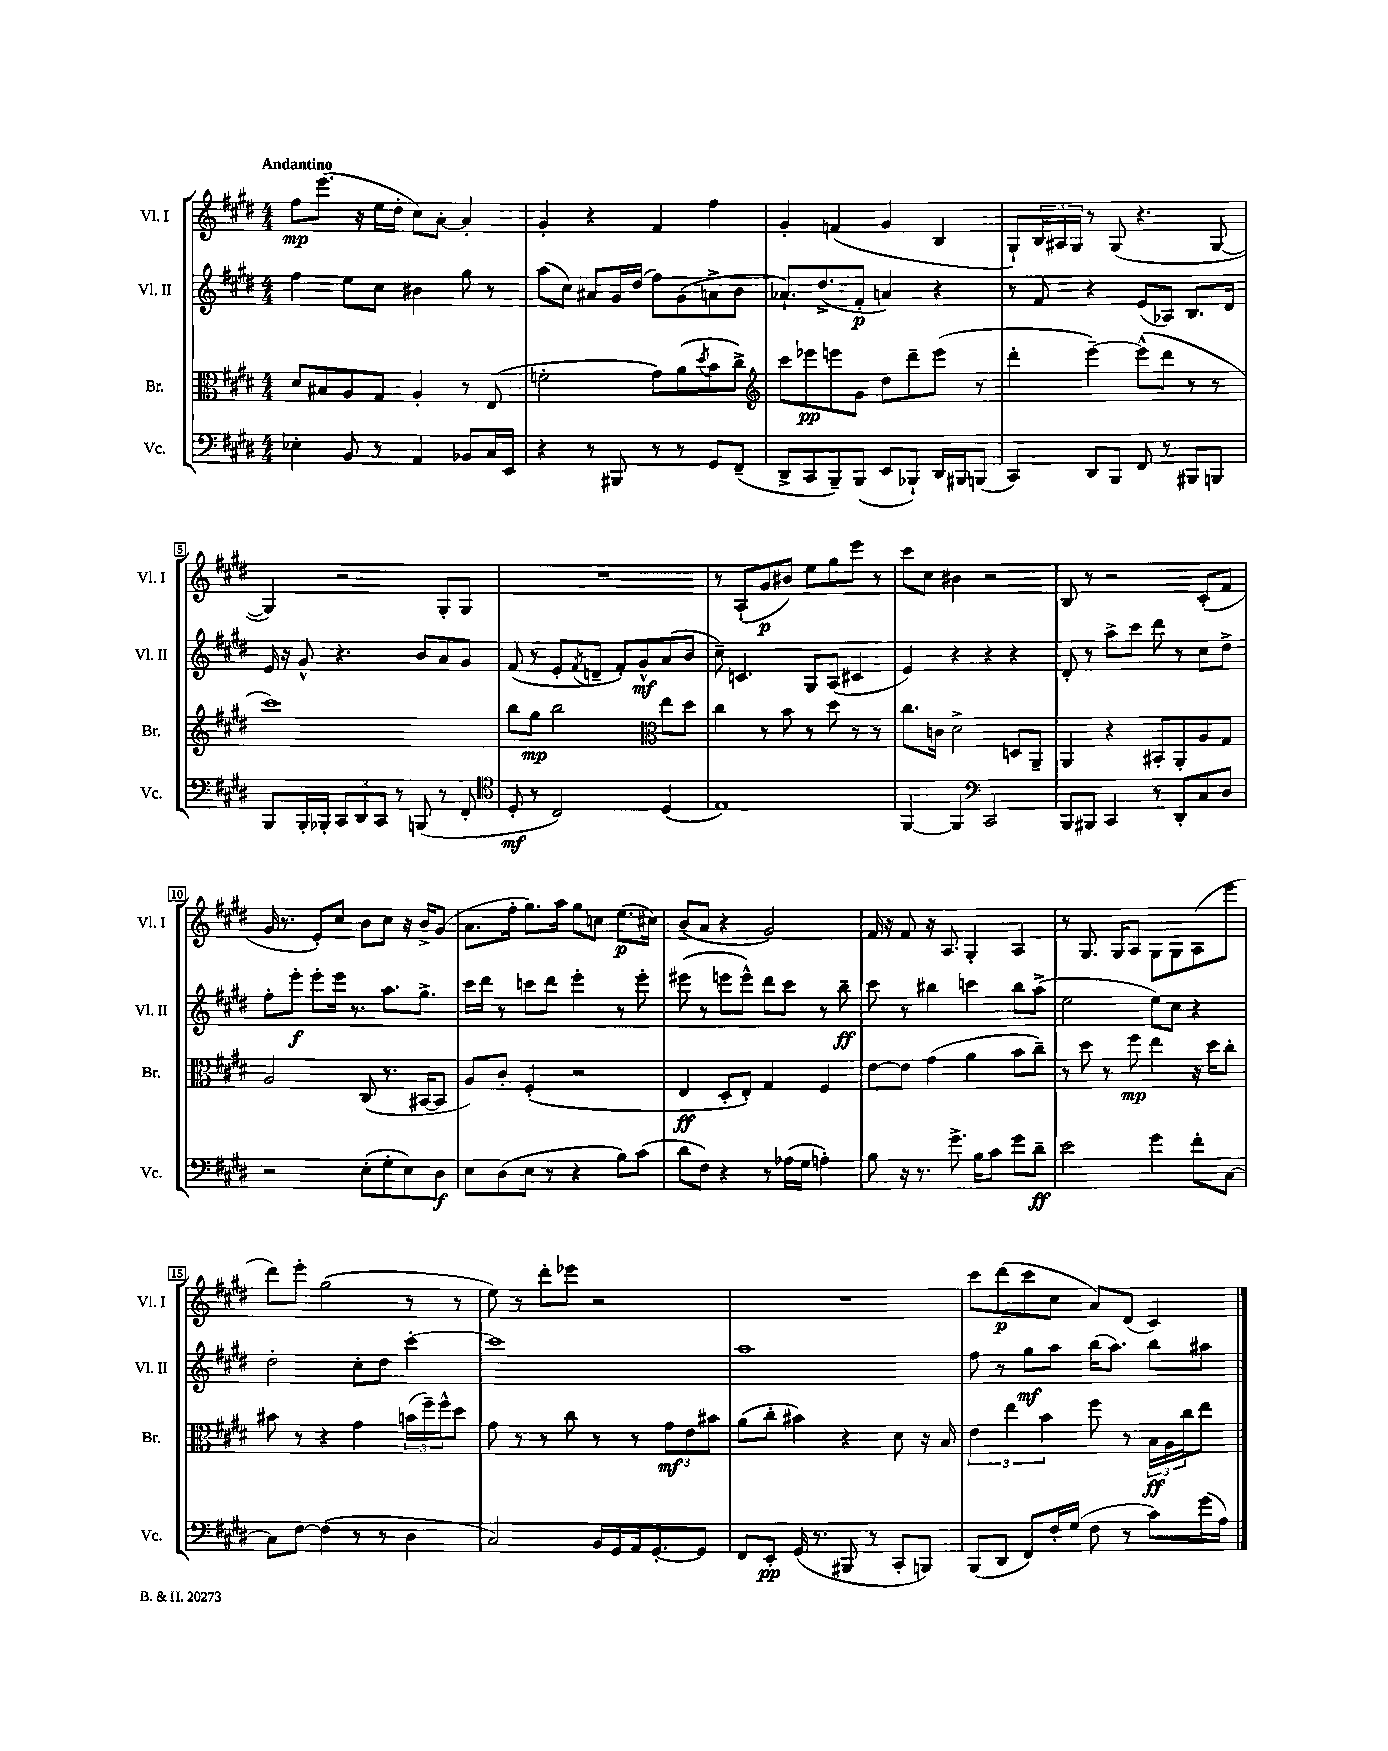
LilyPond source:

<<
\new StaffGroup <<
\new Staff = "s0" \with { instrumentName = "Vl. I" shortInstrumentName = "Vl. I" } {
    \clef treble \key e \major \numericTimeSignature \time 4/4 \tempo "Andantino"
    fis''8\mp e'''8.( r16 e''16 dis''16-. cis''8) a'8~-. a'4-. |
    gis'4-. r4 fis'4 fis''4 |
    gis'4-. f'4( gis'4 b4 |
    gis8-!) \tuplet 3/2 { b16 ais16 gis16 } r8 gis8( r4. gis8~ |
    gis4) r2 gis8-. gis8 |
    R1 |
    r8 a8-!( gis'8\p bis'8) e''8 gis''8 e'''8 r8 |
    cis'''8 cis''8 bis'4 r2 |
    b8 r8 r2 cis'8-.( fis'8 |
    gis'16 r8. e'8-.) cis''8 b'8 cis''8 r16 b'16-> gis'8( |
    a'8. fis''16-. gis''8.) a''16 gis''8 c''8 e''8.\p( cis''16) |
    b'8( a'8 r4 gis'2) |
    fis'16 r16 fis'8 r16 a8. gis4-. a4 |
    r8 gis8. gis16 a8 gis8 gis8 a8( e'''8 |
    dis'''8) e'''8-. gis''2( r8 r8 |
    e''8) r8 dis'''8-. ees'''8 r2 |
    R1 |
    cis'''8 dis'''8\p( cis'''8 cis''8 a'8) dis'8( cis'4) \bar "|." |
}
\new Staff = "s1" \with { instrumentName = "Vl. II" shortInstrumentName = "Vl. II" } {
    \clef treble \key e \major \numericTimeSignature \time 4/4
    fis''4 e''8 cis''8 bis'4 gis''8 r8 |
    a''8( cis''8) ais'8 gis'16 dis''16( fis''8) gis'8( a'8-> b'8 |
    aes'8.-!) dis''8.->( fis'8-.\p a'4) r4 |
    r8 fis'8 r4 e'8( aes8) b8. dis'16 |
    e'16 r16 gis'8-^ r4. b'8 a'8 gis'8 |
    fis'8( r8 e'8-. \acciaccatura { fis'8 } d'8-- fis'8-.) gis'8-^\mf a'8( b'8 |
    cis''8--) c'4. gis8 a8( cis'4 |
    e'4) r4 r4 r4 |
    dis'8-. r8 a''8-> cis'''8 dis'''8 r8 cis''8 dis''8-> |
    fis''8-. e'''8-.\f e'''8-. e'''16 r8. a''8. gis''8.-> |
    cis'''16 dis'''16 r8 c'''8 dis'''8 e'''4-. r8 e'''8-. |
    eis'''8( r8 e'''8 e'''8-^) dis'''8 cis'''8 r8 b''8--\ff |
    cis'''8 r8 bis''4 c'''4 bis''8 a''8->( |
    e''2 e''8) cis''8 r4 |
    dis''2-. cis''8-. dis''8 cis'''4~-. |
    cis'''1 |
    a''1 |
    fis''8 r8 gis''8\mf a''8 b''16( a''8.) b''8 ais''8 \bar "|." |
}
\new Staff = "s2" \with { instrumentName = "Br." shortInstrumentName = "Br." } {
    \clef alto \key e \major \numericTimeSignature \time 4/4
    dis'8 bis8 a8 gis8 a4-. r8 e8( |
    f'2-. gis'8) a'8( \acciaccatura { dis''8 } b'8 cis''8->) |
    \clef treble cis'''8 ees'''8\pp e'''8 gis'8 dis''8 dis'''8-- e'''8( r8 |
    dis'''4-. e'''4~--) e'''8-^( dis'''8 r8 r8 |
    cis'''1) |
    b''8 gis''8\mp b''2 \clef alto e''8 dis''8 |
    cis''4 r8 b'8 r8 dis''8 r8 r8 |
    cis''8. c'16 dis'2-> d8 a,8-- |
    a,4 r4 bis,8-. a,8-. a8 gis8 |
    a2 cis8( r8. bis,16~ bis,8 |
    a8) cis'8-. fis4-.( r2 |
    e4\ff dis8-. e8-.) gis4 fis4 |
    e'8~ e'8 gis'4( a'4 b'8 cis''8--) |
    r8 dis''8 r8 fis''8\mp e''4 r16 dis''16 cis''8-. |
    bis'8 r8 r4 gis'4 \tuplet 3/2 { b'16( fis''16--) fis''16-^ } dis''8 |
    gis'8 r8 r8 cis''8 r8 r8 \tuplet 3/2 { gis'8\mf e'8 bis'8 } |
    a'8( cis''8-. bis'4) r4 dis'8 r16 b16 |
    \tuplet 3/2 { e'4 e''4 b'4 } fis''8 r8 \tuplet 3/2 { b16\ff a16 cis''16 } e''8 \bar "|." |
}
\new Staff = "s3" \with { instrumentName = "Vc." shortInstrumentName = "Vc." } {
    \clef bass \key e \major \numericTimeSignature \time 4/4
    ees4-. b,8 r8 a,4 bes,8 cis16 e,16 |
    r4 r8 bis,,8 r8 r8 gis,8 fis,8--( |
    dis,8-> cis,8 b,,8--) b,,8( e,8 bes,,8-!) dis,16 bis,,16 b,,8( |
    cis,4) dis,8 b,,8 fis,8 r8 bis,,8 b,,8 |
    b,,8 b,,16-. bes,,16-. \tuplet 3/2 { cis,8 dis,8 cis,8 } r8 b,,8( r8 fis,8-. |
    \clef tenor dis8-.\mf r8 cis2) dis4( |
    e1) |
    fis,4~ fis,4 \clef bass cis,2 |
    b,,8 bis,,8 cis,4 r8 dis,8-. cis8 dis8 |
    r2 e8-.( gis8-. e8) dis8\f |
    e8 dis8( e8 r8 r4 b8) cis'8( |
    dis'8 fis8) r4 r8 aes16( gis16 a4-.) |
    b8 r16 r8. gis'8.-> b16 cis'8 gis'8 dis'8--\ff |
    e'2 gis'4 fis'8-. cis8~ |
    cis8 fis8~ fis4( r8 r8 dis4 |
    cis2) b,16 gis,16 a,16 gis,8.~-. gis,8 |
    fis,8 e,8-.\pp gis,16( r8. bis,,8 r8 cis,8-. b,,8) |
    b,,8( dis,8 fis,8) fis16-. gis16( fis8 r8 cis'8) gis'16( a16) \bar "|." |
}
>>
>>
\layout { \context { \Score \override BarNumber.stencil = #(make-stencil-boxer 0.1 0.3 ly:text-interface::print) } }
